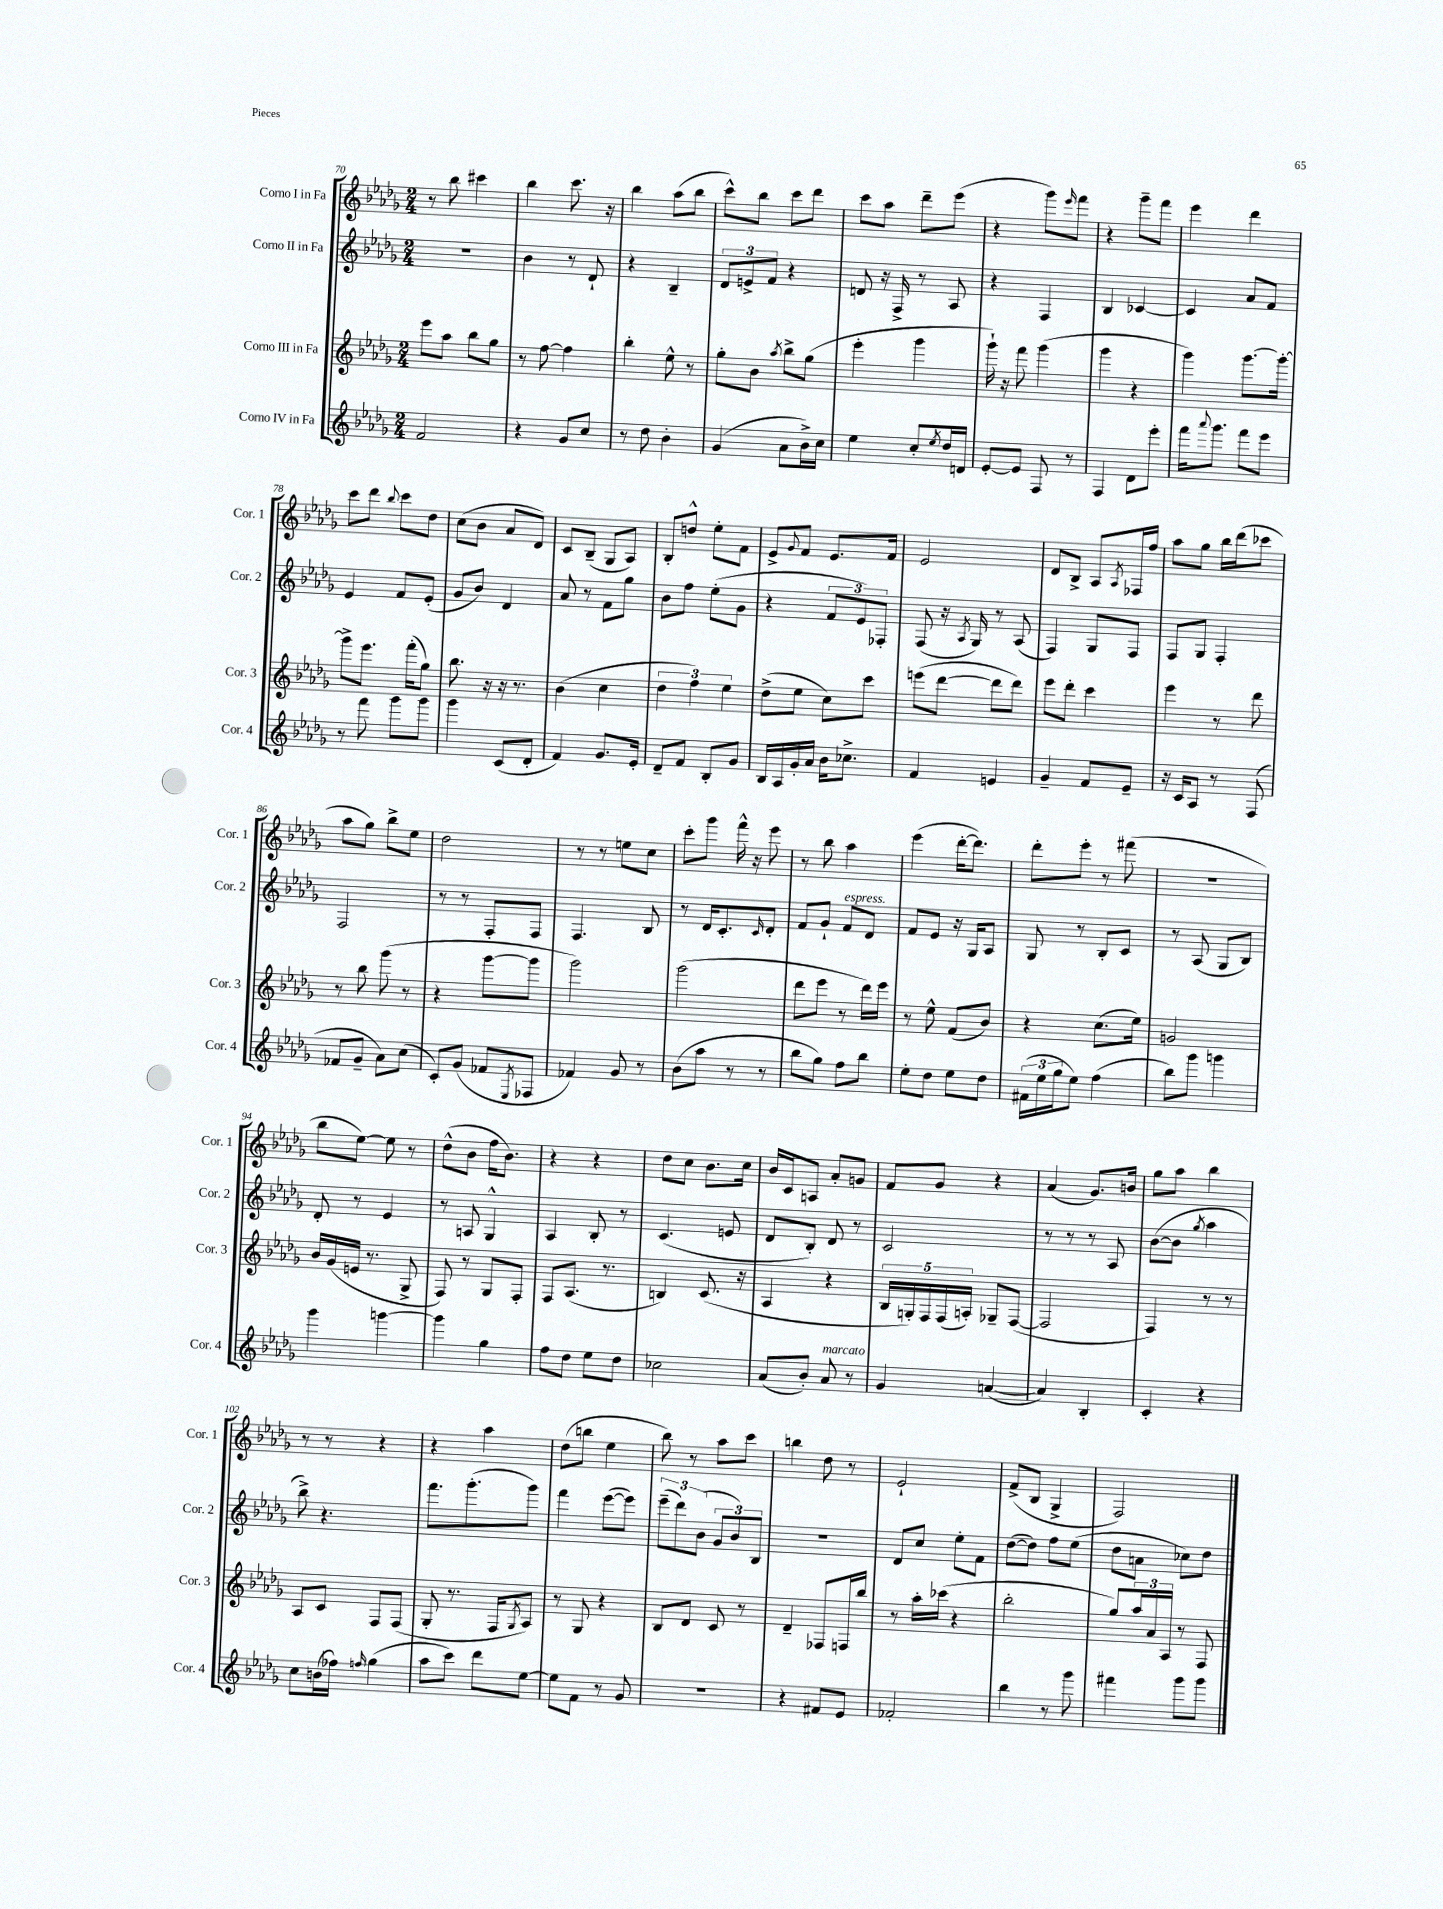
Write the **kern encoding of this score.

**kern	**kern	**kern	**kern
*part4	*part3	*part2	*part1
*staff4	*staff3	*staff2	*staff1
*I"Corno IV in Fa	*I"Corno III in Fa	*I"Corno II in Fa	*I"Corno I in Fa
*I'Cor. 4	*I'Cor. 3	*I'Cor. 2	*I'Cor. 1
*clefG2	*clefG2	*clefG2	*clefG2
*k[b-e-a-d-g-]	*k[b-e-a-d-g-]	*k[b-e-a-d-g-]	*k[b-e-a-d-g-]
*M2/4	*M2/4	*M2/4	*M2/4
=70	=70	=70	=70
2f/	8eee-\L	2r	8r
.	8aa-\J	.	8bb-\
.	8bb-\L	.	4ccc#X\
.	8gg-\J	.	.
=71	=71	=71	=71
4r	8r	4b-\	4bb-\
.	[8ff\	.	.
8g-/L	4ff\]	8r	8.ccc\
8cc/J	.	8d-`/	.
.	.	.	16r
=72	=72	=72	=72
8r	4bb-'\	4r	4bb-\
8dd-\	.	.	.
4b-'\	8ee-^^\	4B-~/	(8aa-\L
.	8r	.	8bb-\J
=73	=73	=73	=73
(4g-/	8gg-'\L	12d-/L	8ccc^^\L)
.	.	12en^/	.
.	8b-\J	.	8bb-\J
.	.	12f/J	.
.	8qaa-/	.	.
8a-\L	8bb-^\L	4r	8ccc\L
16b-^\L)	(8gg-\J	.	8ddd-\J
16cc\JJ	.	.	.
=74	=74	=74	=74
4ee-\	4eee-'\	8dn/	8ccc\L
.	.	16r	8aa-\J
.	.	16F^/	.
8cc'/L	4ggg-\	8r	8ddd-~\L
8qee-/	.	.	.
16dd-/L	.	8A-/	(8eee-\J
16dn/JJ	.	.	.
=75	=75	=75	=75
[8e-'/L	16ggg-`\)	4r	4r
.	16r	.	.
8e-/J]	8fff\	.	.
8F/	(4ggg-\	4F/	8ggg-\L)
.	.	.	16qqeee-/
8r	.	.	8fff\J
=76	=76	=76	=76
4F/	4ggg-\	4B-/	4r
8d-\L	4r	[4c-X/	8ggg-~\L
8eee-'\J	.	.	8fff\J
=77	=77	=77	=77
16fff\KL	4ggg-\)	4c-/]	4eee-\
8qqaaa-/	.	.	.
8.ggg-\J	.	.	.
8fff\L	[8.ggg-\L	8a-/L	4ddd-\
8eee-\J	.	8f/J	.
.	16ggg-'\Jk_	.	.
!!LO:LB:g=z
=78	=78	=78	=78
8r	8ggg-^\L]	4e-/	8ccc\L
8fff\	8.eee-\J	.	8ddd-\J
.	.	.	8qqbb-/
8ggg-\L	.	8f/L	8ccc\L
.	(16fff'\KL	.	.
8ggg-\J	8gg-\J)	(8e-'/J	8dd-\J
=79	=79	=79	=79
4ggg-\	8.bb-\	8g-/L	(8cc\L
.	.	8b-/J)	8b-\J
.	16r	.	.
(8c/L	16r	4d-/	8a-/L
.	8.r	.	.
8d-'/J	.	.	8d-/J)
=80	=80	=80	=80
4f/)	(4b-\	8a-/	8c/L
.	.	8r	(8B-~/J
8.g-/L	4cc\	8f\L	8G-/L
.	.	8gg-\J	8A-/J)
16e-'/Jk	.	.	.
=81	=81	=81	=81
8d-~/L	6dd-\	8b-\L	8B-'/L
8f/J	.	8ff\J	8ddn^^/J
.	6ff\)	.	.
8B-'/L	.	(8ee-'\L	8ee-'\L
.	6ee-\	.	.
8g-/J	.	8g-\J	8f\J
=82	=82	=82	=82
16B-/LL	(8dd-^\L	4r	8e-^/L
16A-/	.	.	.
.	.	.	8qqg-/
16g-'/	8ee-\J	.	8f/J
16a-/JJ	.	.	.
16b-\KL	8cc\L)	12f/L	8.e-/L
8.cc-X^\J	.	.	.
.	.	12e-/)	.
.	8ccc\J	.	.
.	.	12F-X'/J	.
.	.	.	16f/Jk
=83	=83	=83	=83
4f/	(8eeen\L	(8F/	2e-/
.	[8ddd-\J	16r	.
.	.	8qA-/	.
.	.	16G-/)	.
4en/	8ddd-\L]	8r	.
.	8ddd-\J)	(8A-/	.
=84	=84	=84	=84
4g-~/	8eee-\L	4F/)	8d-/L
.	8ddd-'\J	.	8B-^/J
8f/L	4ccc\	8G-/L	8A-/L
.	.	.	8qA-/
8e-~/J	.	8F/J	16F-X/L
.	.	.	16ff/JJ
=85	=85	=85	=85
16r	4eee-\	8F/L	8aa-\L
16c/KL	.	.	.
8A-/J	.	8G-/J	8gg-\J
8r	8r	4F'/	16bb-\LL
.	.	.	(16ddd-\J
(8F/	8ddd-\	.	8ccc-X\J
!!LO:LB:g=z
=86	=86	=86	=86
8f-X/L	8r	2F/	8aa-\L
8g-~/J	8bb-\	.	8gg-\J)
8a-\L)	(8ggg-\	.	8bb-^\L
(8cc\J	8r	.	8ee-\J
=87	=87	=87	=87
8c'/L)	4r	8r	2dd-\
(8g-/J	.	8r	.
8f-X/L	[8ggg-\L	8F'/L	.
8qE-/	.	.	.
8F-X/J	8ggg-\J]	8F/J	.
=88	=88	=88	=88
4f-X/)	2ggg-\)	4.F/	8r
.	.	.	8r
8g-/	.	.	8een\L
8r	.	8B-/	8cc\J
=89	=89	=89	=89
(8b-\L	(2ggg-\	8r	8ccc'\L
8aa-\J	.	16d-/KL	8ggg-\J
.	.	8.c'/	.
8r	.	.	16fff^^\
.	.	.	16r
.	.	16qqc/	.
8r	.	8d-'/J	8eee-\
=90	=90	=90	=90
8bb-\L	8ddd-\L	8f/L	8r
8gg-\J)	8eee-\J	8g-`/J	8bb-\
!	!	!LO:TX:a:i:t=espress.	!
8ff\L	8r	8f/L	4aa-\
8bb-\J	16ddd-\LL)	8d-/J	.
.	16eee-\JJ	.	.
=91	=91	=91	=91
8ee-'\L	8r	8f/L	(4eee-\
8dd-\J	8ee-^^\	8e-/J	.
8ee-\L	(8f/L	16r	[16ddd-'\KL
.	.	16G-/KL	8.ddd-\J])
8dd-\J	8b-/J)	8A-/J	.
=92	=92	=92	=92
(24f#X\LL	4r	8G-/	8ddd-'\L
24ee-\	.	.	.
24gg-\J	.	.	.
8ee-\J)	.	8r	8eee-'\J
(4ff\	(8.cc\L	8B-'/L	8r
.	.	8c/J	(8fff#X\
.	16ee-\Jk)	.	.
=93	=93	=93	=93
8bb-\L)	2gn/	8r	2r
8ggg-\J	.	(8A-/	.
4gggn\	.	8G-/L	.
.	.	8B-/J)	.
!!LO:LB:g=z
=94	=94	=94	=94
4ggg-\	16b-/LL	8d-'/	8bb-\L
.	(16g-/	.	.
.	16en/JJ	8r	[8ee-\J)
.	8.r	.	.
[4gggn\	.	4e-/	8ee-\]
.	8G-^/	.	8r
=95	=95	=95	=95
4ggg\]	8F/)	8r	(8dd-^^\L
.	8r	8An/	8b-\J
4gg-\	8G-/L	4G-^^/	16ff\KL
.	.	.	8.b-\J)
.	8F'/J	.	.
=96	=96	=96	=96
8ff\L	8F/L	4A-/	4r
8dd-\J	(8.A-/J	.	.
8ee-\L	.	8B-'/	4r
.	8.r	.	.
8dd-\J	.	8r	.
=97	=97	=97	=97
2cc-X\	4Bn/)	(4.c/	8dd-\L
.	.	.	8cc\J
.	(8.c/	.	8.b-\L
.	.	8en/	.
.	16r	.	16cc\Jk
=98	=98	=98	=98
(8a-/L	4A-/	8d-/L	16b-/LL
.	.	.	16c/J
8b-'/J)	.	8B-'/J)	8An/J
!LO:TX:a:i:t=marcato	!	!	!
8a-/	4r	8d-/	8a-'/L
8r	.	8r	8gn/J
=99	=99	=99	=99
4g-/	20B-/LL	2c/	8f/L
.	20Gn'/)	.	.
.	20F/	.	.
.	.	.	8g-/J
.	(20F/	.	.
.	20An'/JJ)	.	.
([4an/	8G-X~/L	.	4r
.	([8F/J	.	.
=100	=100	=100	=100
4a/])	2F/]	8r	(4a-/
.	.	8r	.
4B-'/	.	8r	8.g-/L)
.	.	8A-/	.
.	.	.	16bn/Jk
=101	=101	=101	=101
4c'/	4F/)	([8b-\L	8gg-\L
.	.	8b-\J]	8aa-\J
.	.	8qgg-/	.
4r	8r	4aa-\	4bb-\
.	8r	.	.
!!LO:LB:g=z
=102	=102	=102	=102
8cc\L	8A-/L	8bb-^\)	8r
(16bn\L	8c/J	4.r	8r
16ff-X\JJ)	.	.	.
16qqffn/	.	.	.
(4gg-\	8F/L	.	4r
.	(8F/J	.	.
=103	=103	=103	=103
8aa-\L	8G-'/	8.fff\L	4r
8ccc\J)	8.r	.	.
.	.	(8.ggg-'\	.
8ddd-\L	.	.	4aa-\
.	16F/KL	.	.
.	8qG-/	.	.
[8ee-\J	8A-/J)	8ggg-\J)	.
=104	=104	=104	=104
8ee-\L]	8r	4fff\	(8dd-\L
8f\J	8G-/	.	8bbn\J
8r	4r	([8eee-\L	4ee-\
8g-/	.	8eee-\J])	.
=105	=105	=105	=105
2r	8B-/L	(12eee-~\L	8bb-\)
.	.	12ddd-\)	.
.	8d-/J	.	8r
.	.	(12b-\J	.
.	8c/	12g-/L	8aa-\L
.	.	12b-/)	.
.	8r	.	8ccc\J
.	.	12B-/J	.
=106	=106	=106	=106
4r	4d-~/	2r	4bbn\
8f#X/L	8F-X/L	.	8dd-\
8e-/J	16Fn/L	.	8r
.	16bb-/JJ	.	.
=107	=107	=107	=107
2f-X'/	8r	8d-/L	2e-`/
.	16aa-'\LL	8cc/J	.
.	(16ccc-X\JJ	.	.
.	4r	8ee-'\L	.
.	.	8f\J	.
=108	=108	=108	=108
4bb-\	2bb-'\	([8dd-\L	(8f^/L
.	.	8dd-\J])	8B-/J
8r	.	8ff\L	4G-^/
8ggg-\	.	(8ee-\J	.
=109	=109	=109	=109
4fff#X\	8gg-/L)	8dd-\L	2F/)
.	24aa-/L	8an\J	.
.	24a-/	.	.
.	24A-/JJ	.	.
8ggg-\L	8r	8cc-X\L)	.
8ggg-\J	8F/	8dd-\J	.
==	==	==	==
*-	*-	*-	*-
